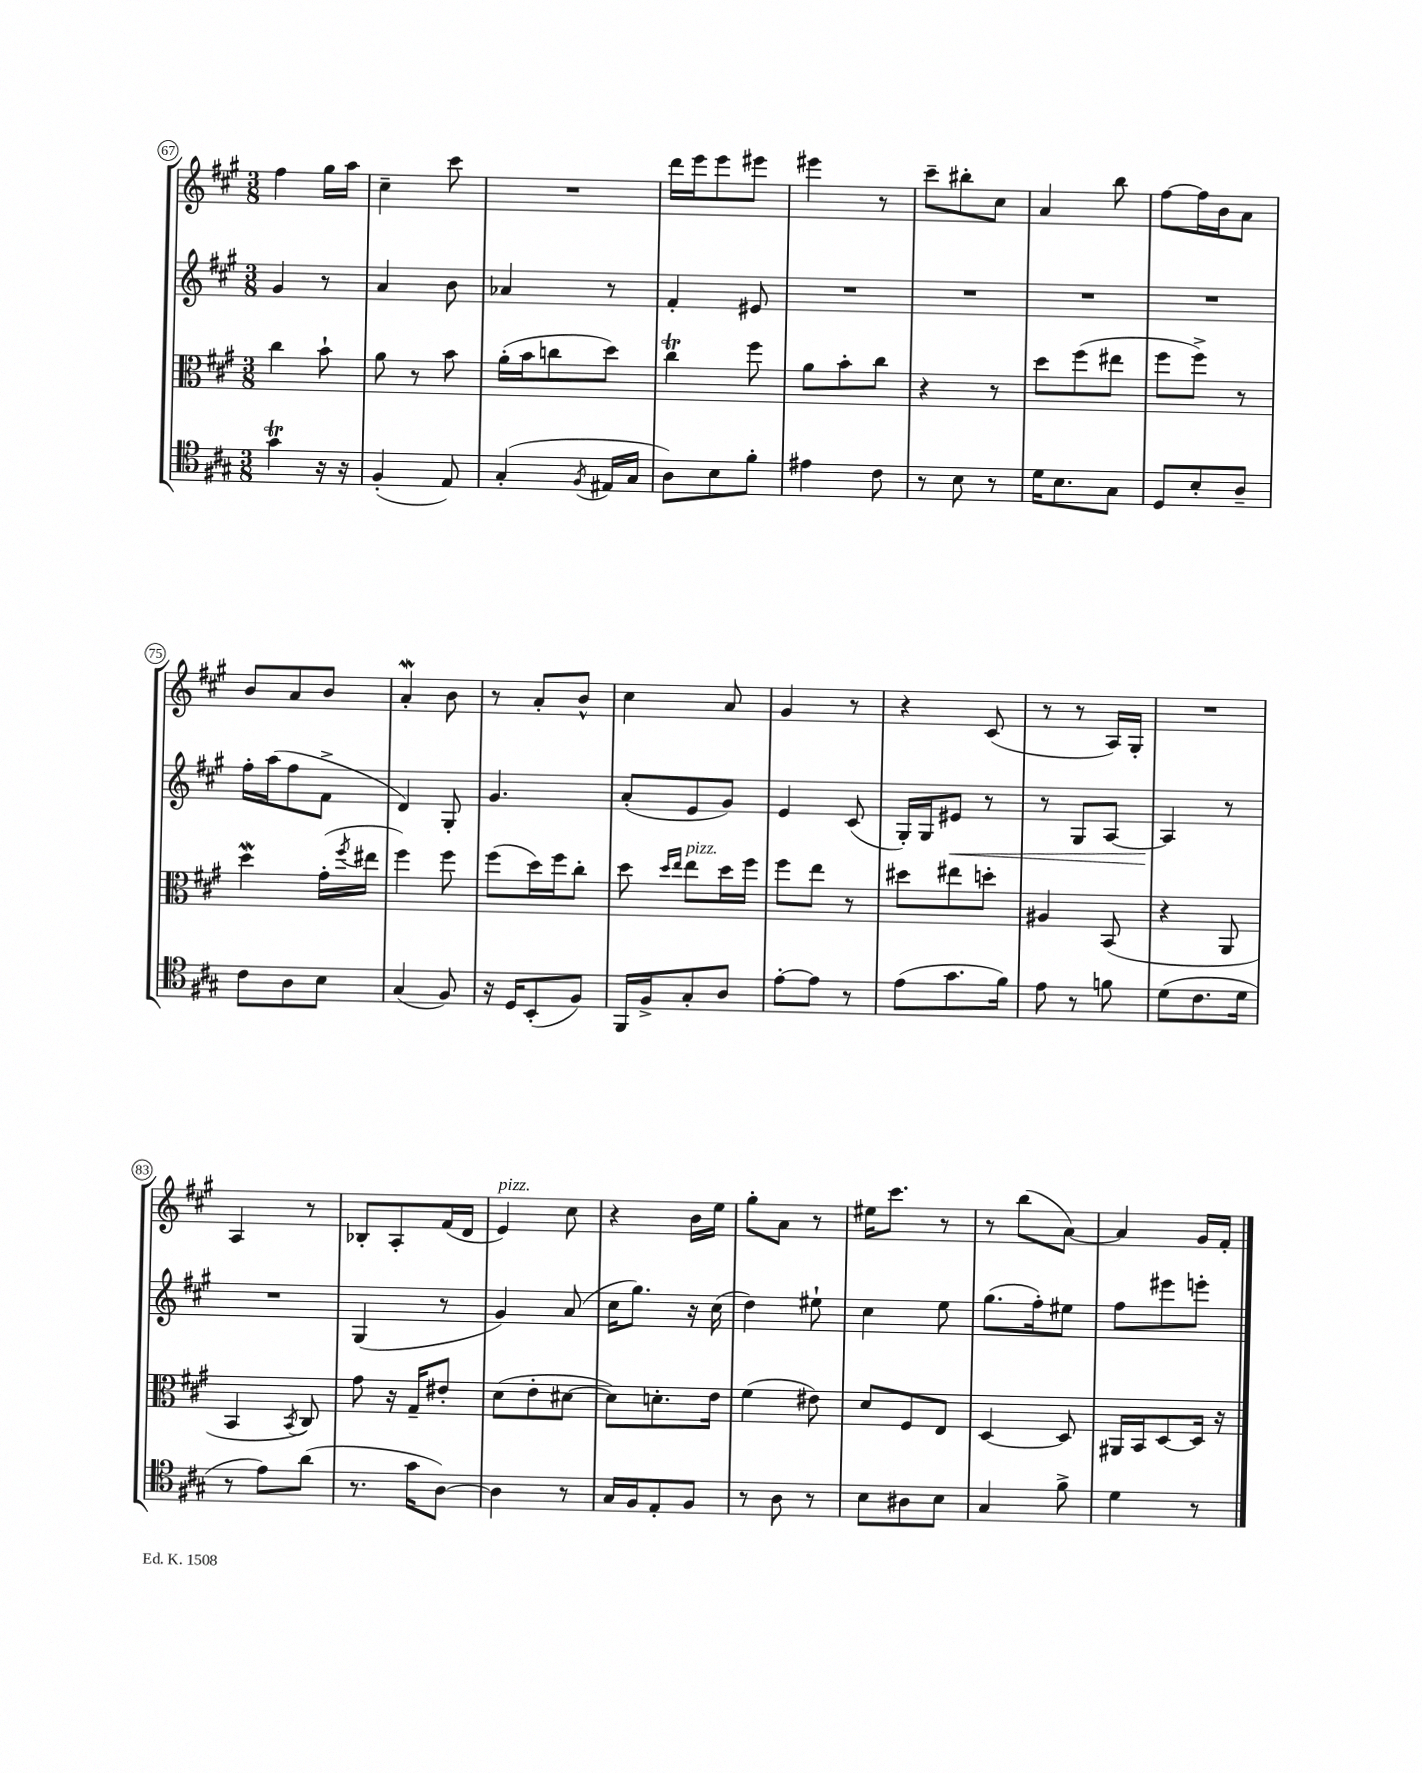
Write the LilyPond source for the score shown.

<<
\new StaffGroup <<
\new Staff = "s0" {
    \clef treble \key a \major \numericTimeSignature \time 3/8
    fis''4 gis''16 a''16 |
    cis''4-- cis'''8 |
    R4. |
    d'''16 e'''16 e'''8 eis'''8 |
    eis'''4 r8 |
    cis'''8-- bis''8-. cis''8 |
    a'4 b''8 |
    fis''8~ fis''16 b'16 a'8 |
    b'8 a'8 b'8 |
    a'4-.\mordent b'8 |
    r8 a'8-. b'8-^ |
    cis''4 a'8 |
    gis'4 r8 |
    r4 cis'8( |
    r8 r8 a16) gis16-. |
    R4. |
    a4 r8 |
    bes8-. a8-. fis'16( d'16 |
    e'4^\markup { \italic "pizz." }) cis''8 |
    r4 b'16 e''16 |
    gis''8-. a'8 r8 |
    eis''16 cis'''8. r8 |
    r8 b''8( a'8~) |
    a'4 gis'16 fis'16-. \bar "|." |
}
\new Staff = "s1" {
    \clef treble \key a \major \numericTimeSignature \time 3/8
    gis'4 r8 |
    a'4 b'8 |
    aes'4 r8 |
    fis'4-. eis'8 |
    R4. |
    R4. |
    R4. |
    R4. |
    fis''16-. a''16( fis''8 fis'8-> |
    d'4) gis8-. |
    gis'4. |
    a'8-.( e'8 gis'8) |
    e'4 cis'8( |
    gis16-.) gis16 eis'8\< r8 |
    r8 gis8 a8~ |
    a4\! r8 |
    R4. |
    gis4( r8 |
    gis'4) a'8( |
    cis''16 gis''8.) r16 cis''16( |
    d''4) eis''8-! |
    cis''4 e''8 |
    gis''8.( fis''16-.) eis''8 |
    fis''8 eis'''8 e'''8-. \bar "|." |
}
\new Staff = "s2" {
    \clef alto \key a \major \numericTimeSignature \time 3/8
    cis''4 b'8-! |
    a'8 r8 b'8 |
    a'16-.( b'16 c''8 d''8) |
    cis''4\trill fis''8 |
    a'8 b'8-. cis''8 |
    r4 r8 |
    d''8 fis''8( eis''8 |
    fis''8 fis''8->) r8 |
    d''4\mordent gis'16-.( \acciaccatura { fis''8 } eis''16 |
    fis''4) fis''8 |
    fis''8( d''16) fis''16 cis''8-. |
    d''8 \grace { d''16 e''16 } e''8^\markup { \italic "pizz." } d''16 fis''16 |
    fis''8 e''8 r8 |
    dis''8 eis''8 d''8-. |
    ais4 b,8( |
    r4 a,8 |
    b,4 \acciaccatura { b,8 } cis8) |
    gis'8 r16 gis16-- eis'8-. |
    d'8( e'8-. dis'8~ |
    dis'8) d'8.-. e'16 |
    fis'4( eis'8) |
    d'8 fis8 e8 |
    d4~ d8 |
    ais,16 b,16 d8~ d16 r16 \bar "|." |
}
\new Staff = "s3" {
    \clef tenor \key a \major \numericTimeSignature \time 3/8
    gis'4\trill r16 r16 |
    fis4-.( e8) |
    gis4-.( \acciaccatura { fis8 } eis16 gis16 |
    a8) b8 fis'8-. |
    eis'4 cis'8 |
    r8 b8 r8 |
    d'16 b8. gis8 |
    d8 b8-. a8-- |
    cis'8 a8 b8 |
    gis4( fis8) |
    r16 d16 b,8-.( fis8) |
    fis,16 fis16-> gis8-. a8 |
    e'8~-. e'8 r8 |
    e'8( gis'8. fis'16) |
    e'8 r8 f'8 |
    d'8( cis'8. d'16 |
    r8 e'8) a'8( |
    r8. gis'16 a8~) |
    a4 r8 |
    gis16 fis16 e8-. fis8 |
    r8 a8 r8 |
    b8 ais8 b8 |
    gis4 fis'8-> |
    d'4 r8 \bar "|." |
}
>>
>>
\layout { \context { \Score currentBarNumber = #67 \override BarNumber.stencil = #(make-stencil-circler 0.1 0.3 ly:text-interface::print) } }
